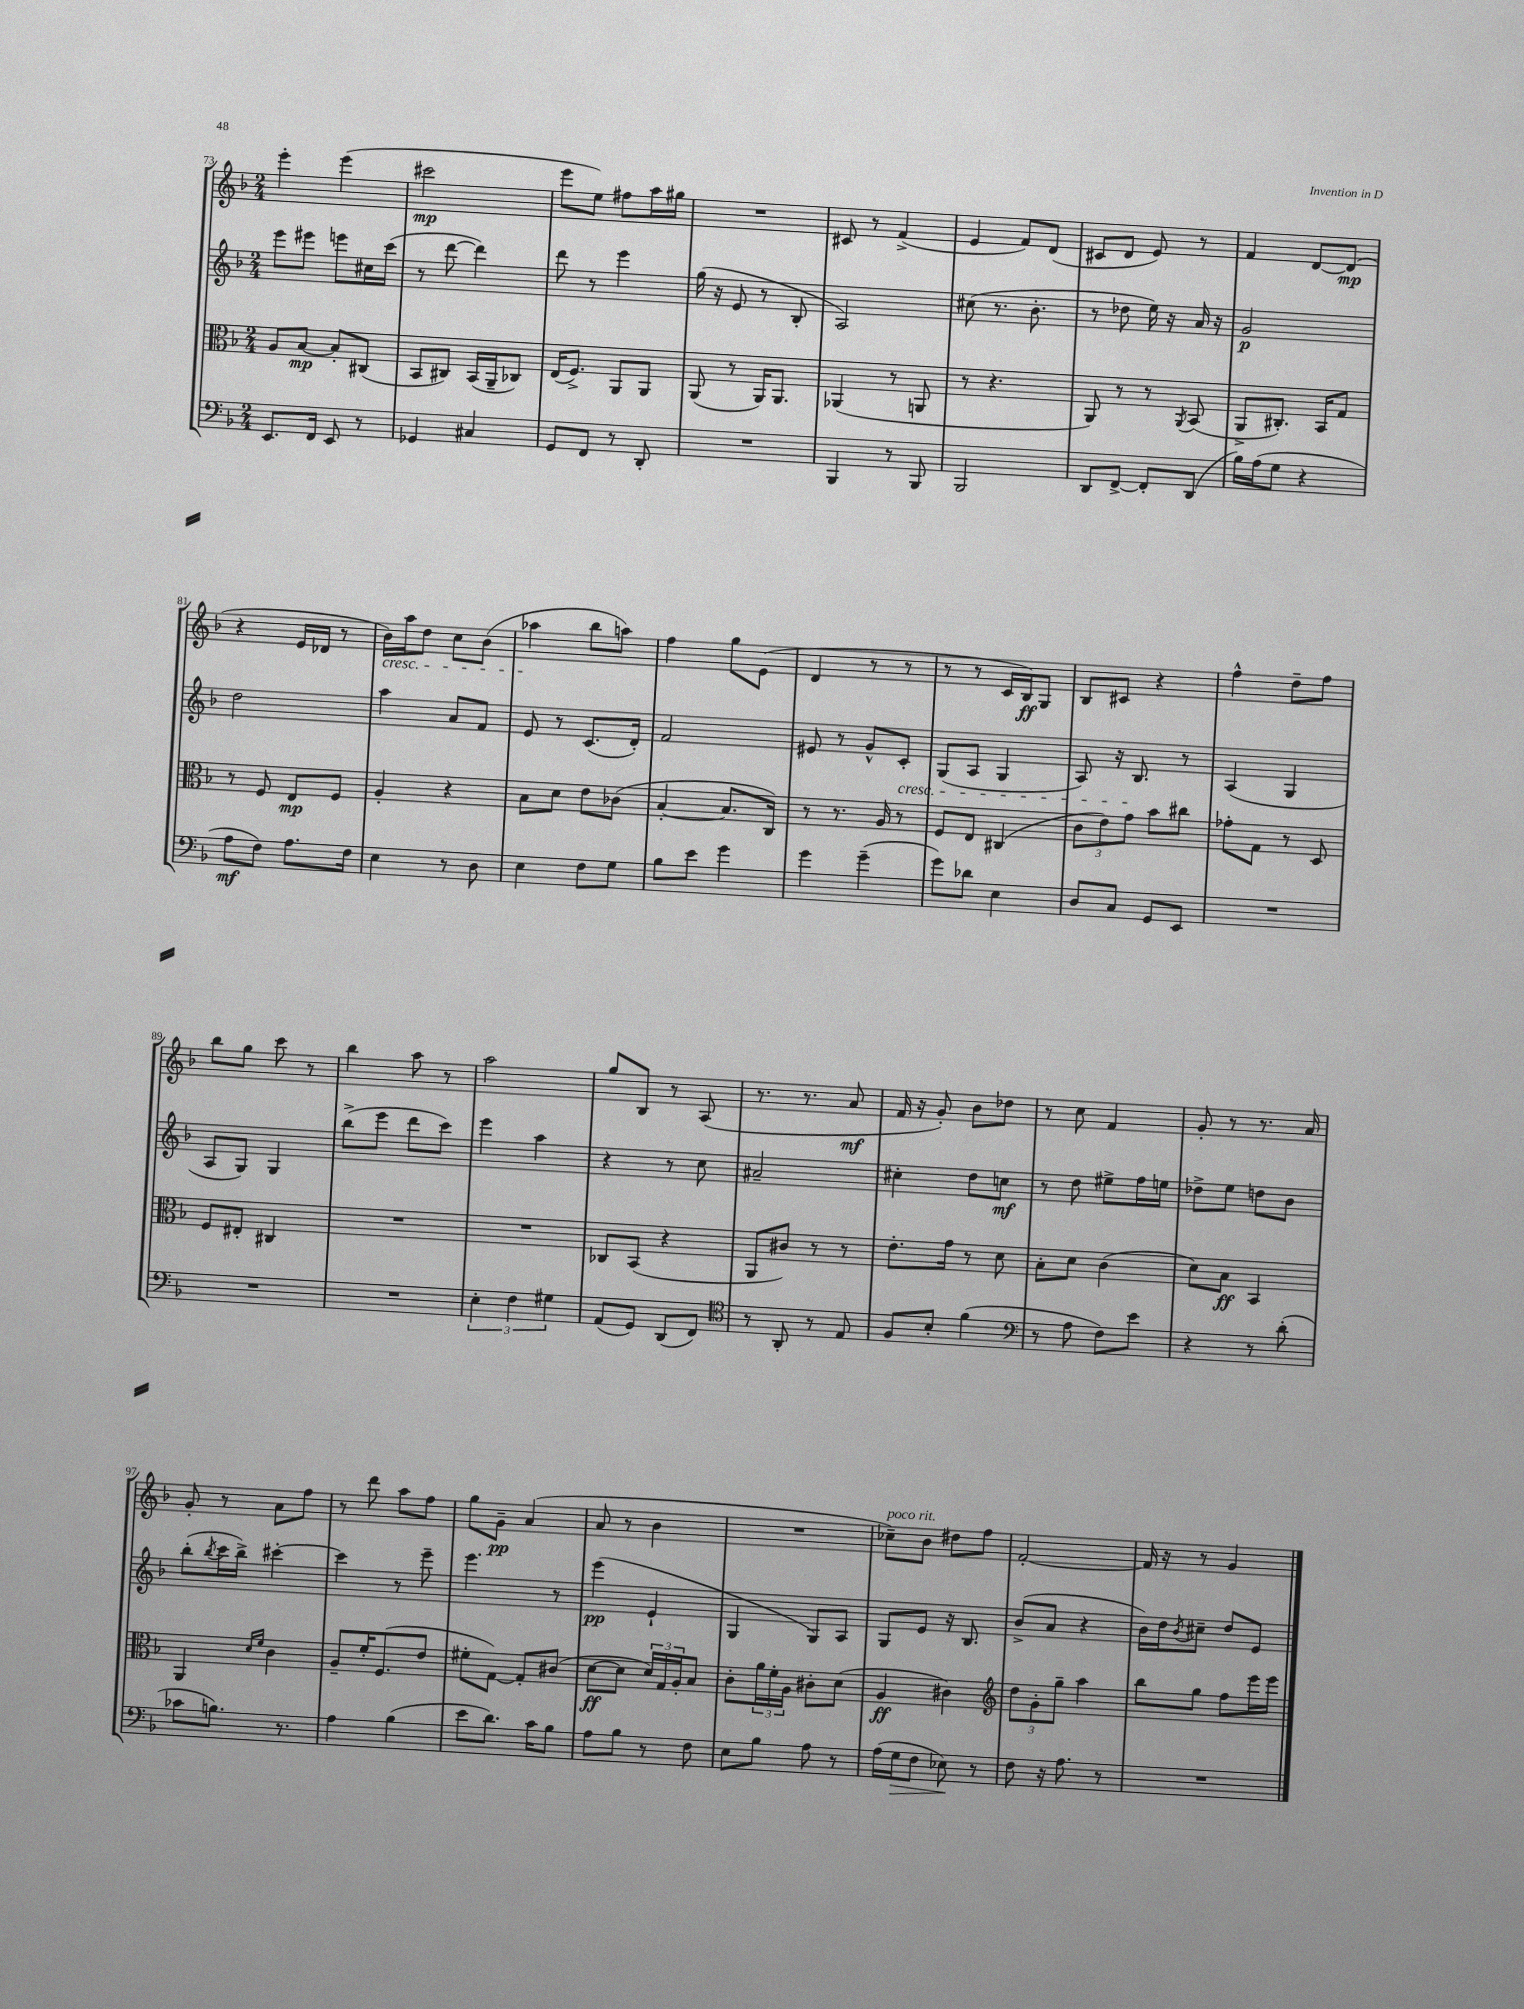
<<
\new StaffGroup <<
\new Staff = "s0" {
    \clef treble \key f \major \numericTimeSignature \time 2/4
    e'''4-. e'''4( |
    cis'''2\mp |
    e'''8 e''8) fis''8 a''16 gis''16 |
    R2 |
    cis'8 r8 f'4->( |
    e'4 f'8) d'8( |
    cis'8 d'8 e'8) r8 |
    f'4 d'8~ d'8\mp( |
    r4 e'16 des'16 r8 |
    bes'16\cresc) a''16 d''8 c''8 bes'8( |
    aes''4\! bes''8 a''8) |
    f''4 g''8 e'8( |
    d'4 r8 r8 |
    r8 r8 c'16 bes16\ff) g8 |
    bes8 cis'8 r4 |
    f''4-^ d''8-- f''8 |
    bes''8 g''8 c'''8 r8 |
    bes''4 a''8 r8 |
    a''2 |
    g''8 bes8 r8 a8( |
    r8. r8. a'8\mf |
    f'16 r16 g'8-.) bes'8 des''8 |
    r8 c''8 f'4 |
    g'8-. r8 r8. a'16 |
    g'8-. r8 a'8 f''8 |
    r8 d'''8 a''8 f''8 |
    g''8 g'8--\pp a'4( |
    a'8 r8 bes'4 |
    R2 |
    ces''8--^\markup { \italic "poco rit." }) bes'8 dis''8 f''8 |
    f'2~-. |
    f'16 r16 r8 g'4 \bar "|." |
}
\new Staff = "s1" {
    \clef treble \key f \major \numericTimeSignature \time 2/4
    e'''8 eis'''8 e'''8 cis''16 c'''16( |
    r8 d'''8~ d'''4) |
    d'''8 r8 e'''4 |
    g''16( r16 e'8 r8 bes8-. |
    a2) |
    cis''8( r8. bes'8.-. |
    r8 des''8 e''16) r16 a'16 r16 |
    g'2\p |
    d''2 |
    a''4 a'8 f'8 |
    e'8 r8 c'8.( d'16-.) |
    f'2 |
    eis'8 r8 g'8-^ c'8-.\cresc |
    g8( a8 g4 |
    a8) r16 bes8.\! r8 |
    a4( g4 |
    a8 g8) g4 |
    bes''8->( e'''8 d'''8 c'''8) |
    e'''4 a''4 |
    r4 r8 c''8 |
    ais'2-- |
    cis''4-. d''8 c''8\mf |
    r8 d''8 eis''8-> f''16 e''16 |
    des''8-> e''8 d''8 bes'8 |
    bes''8-.( \acciaccatura { bes''8 } c'''16 bes''16->) cis'''4~-. |
    cis'''4 r8 e'''8-- |
    e'''4. r8 |
    e'''4\pp( e'4-! |
    g4 g8) a8 |
    g8 e'8 r16 bes8. |
    bes'8->( a'8 r4 |
    bes'16) d''16 \acciaccatura { bes'8 } cis''8-- d''8 e'8 \bar "|." |
}
\new Staff = "s2" {
    \clef alto \key f \major \numericTimeSignature \time 2/4
    a8 bes8~\mp bes8-. cis8( |
    bes,8 cis8) bes,16( a,16-- ces8) |
    e16( f8.->) a,8 a,8 |
    a,8( r8 a,16) a,8. |
    aes,4( r8 a,8 |
    r8 r4. |
    a,8) r8 r8 \acciaccatura { a,8 } bes,8( |
    a,8-> cis8.-.) bes,16 g8 |
    r8 f8 e8\mp f8 |
    a4-. r4 |
    bes8 d'8 e'8 ces'8( |
    bes4~-. bes8. c16) |
    r8 r8. a16 r8 |
    f8 e8 cis4( |
    \tuplet 3/2 { c'8 e'8) g'8 } bes'8 cis''8 |
    ges'8-. g8 r8 d8 |
    f8 eis8-. cis4 |
    R2 |
    R2 |
    ces8 bes,8( r4 |
    a,8 cis'8) r8 r8 |
    e'8.-. g'16 r8 d'8 |
    bes8-. d'8 c'4( |
    d'8) bes8\ff bes,4 |
    a,4 \grace { d'16 f'16 } c'4 |
    a8-- f'16-. f8.( e'8 |
    fis'8-. g8~) g8-. cis'8( |
    d'8~\ff d'8 \tuplet 3/2 { d'16) g16 a16-. } bes8 |
    c'8-. \tuplet 3/2 { a'16 f'16-. a16 } cis'8-. d'8( |
    a4\ff cis'4) |
    \clef treble \tuplet 3/2 { d''8 g'8-. g''8-- } a''4 |
    bes''8 g''8 f''8 e'''16 e'''16 \bar "|." |
}
\new Staff = "s3" {
    \clef bass \key f \major \numericTimeSignature \time 2/4
    e,8. f,16 e,8 r8 |
    ges,4 cis4 |
    g,8 f,8 r8 d,8-. |
    R2 |
    bes,,4 r8 bes,,8 |
    bes,,2 |
    d,8 f,8~-> f,8-. d,8( |
    bes16) a16( g8 r4 |
    a8\mf f8) a8. f16 |
    e4 r8 d8 |
    e4 f8 g8 |
    bes8 e'8 g'4 |
    g'4 g'4--( |
    g'8) des'8 e4 |
    d8 c8 g,8 e,8 |
    R2 |
    R2 |
    R2 |
    \tuplet 3/2 { e4-. f4 gis4 } |
    a,8( g,8) d,8( f,8) |
    \clef tenor r8 a,8-. r8 e8 |
    f8 bes8-. f'4( |
    \clef bass r8 a8 f8) e'8 |
    r4 r8 d'8-.( |
    ces'8 b8.) r8. |
    a4 bes4( |
    e'8 d'8.) c'16 bes8 |
    a8 bes8 r8 f8 |
    e8 bes8 a8 r8 |
    a16( g16\> f8 ees8\!) r8 |
    f8 r16 a8. r8 |
    R2 \bar "|." |
}
>>
>>
\layout { \context { \Score currentBarNumber = #73 } }
